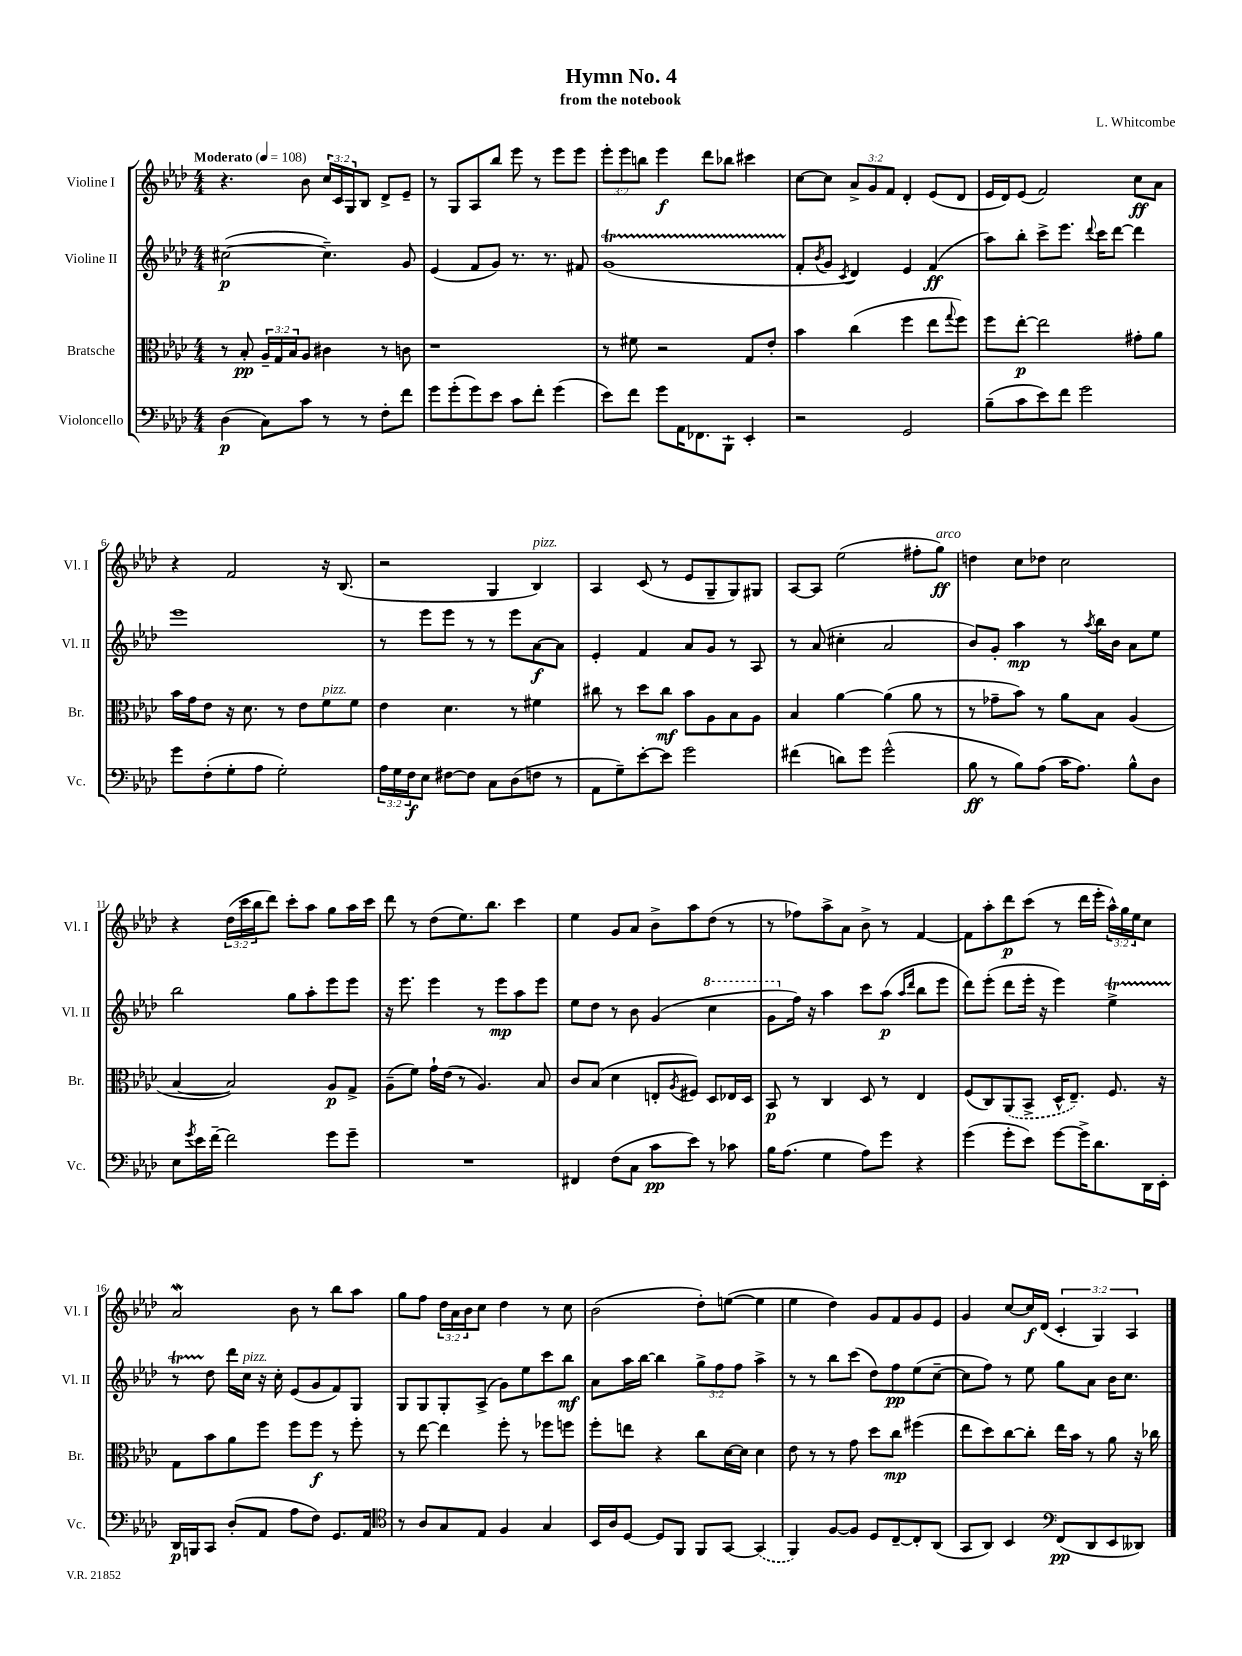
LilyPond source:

\header { title = "Hymn No. 4" composer = "L. Whitcombe" subtitle = "from the notebook" }
<<
\new StaffGroup <<
\new Staff = "s0" \with { instrumentName = "Violine I" shortInstrumentName = "Vl. I" } {
    \clef treble \key aes \major \numericTimeSignature \time 4/4 \override Staff.TupletNumber.text = #tuplet-number::calc-fraction-text \tempo "Moderato" 4 = 108
    r4. bes'8 \tuplet 3/2 { c''16 c'16 g16 } bes8 des'8-> ees'8-- |
    r8 g8 aes8 bes''8 ees'''8 r8 ees'''8 ees'''8 |
    \tuplet 3/2 { ees'''8-. ees'''8 b''8 } ees'''4\f des'''8 bes''8 cis'''4 |
    c''8~ c''8 \tuplet 3/2 { aes'8-> g'8 f'8 } des'4-. ees'8( des'8 |
    ees'16 des'16) ees'8( f'2) c''8\ff aes'8 |
    r4 f'2 r16 bes8.( |
    r2 g4 bes4^\markup { \italic "pizz." }) |
    aes4 c'8( r8 ees'8 g8-- g8) gis8 |
    aes8~ aes8 ees''2( fis''8-. g''8\ff^\markup { \italic "arco" }) |
    d''4 c''8 des''8 c''2 |
    r4 \tuplet 3/2 { des''16( c'''16 bes''16 } des'''8) c'''8-. aes''8 g''8 aes''16 c'''16 |
    des'''8 r8 des''8( ees''8.) bes''8. c'''4 |
    ees''4 g'8 aes'8 bes'8-> aes''8 des''8( r8 |
    r8 fes''8) aes''8-> aes'8 bes'8-> r8 f'4~ |
    f'8 aes''8-. des'''8\p c'''8( r8 des'''16 ees'''16-. \tuplet 3/2 { aes''16-^) g''16 ees''16 } c''8 |
    aes'2\mordent bes'8 r8 bes''8 aes''8 |
    g''8 f''8 \tuplet 3/2 { des''16 aes'16 bes'16 } c''8 des''4 r8 c''8 |
    bes'2( des''8-.) e''8~( e''4 |
    ees''4 des''4) g'8 f'8 g'8 ees'8 |
    g'4 c''8~ c''16\f des'16( \tuplet 3/2 { c'4-. g4) aes4 } \bar "|." |
}
\new Staff = "s1" \with { instrumentName = "Violine II" shortInstrumentName = "Vl. II" } {
    \clef treble \key aes \major \numericTimeSignature \time 4/4 \override Staff.TupletNumber.text = #tuplet-number::calc-fraction-text
    cis''2~\p( cis''4.--) g'8 |
    ees'4( f'8 g'8) r8. r8. fis'8 |
    g'1\startTrillSpan( |
    f'8-.\stopTrillSpan \acciaccatura { bes'8 } g'8 \acciaccatura { c'8 } des'4) ees'4 f'4\ff( |
    aes''8) bes''8-. c'''8-> ees'''8. \appoggiatura { des'''8 } c'''16 des'''8~ des'''4 |
    ees'''1 |
    r8 ees'''8 ees'''8 r8 r8 ees'''8 aes'8~\f aes'8 |
    ees'4-. f'4 aes'8 g'8 r8 aes8 |
    r8 aes'8( cis''4-. aes'2 |
    bes'8) g'8-. aes''4\mp r8 \acciaccatura { aes''8 } bes''16 bes'16 aes'8 ees''8 |
    bes''2 g''8 aes''8-. ees'''8 ees'''8 |
    r16 ees'''8. ees'''4 r8 ees'''8\mp aes''8 ees'''8 |
    ees''8 des''8 r8 bes'8 g'4( \ottava #1 c'''4 |
    g''8 \ottava #0 f''16) r16 aes''4 c'''8 aes''8\p( \grace { aes''16 des'''16 } bes''8 ees'''8 |
    des'''8) ees'''8-.( des'''8 ees'''16-. r16 ees'''4) ees''4->\startTrillSpan |
    r8 des''8\stopTrillSpan des'''16 c''16^\markup { \italic "pizz." } r16 c''16-. ees'8( g'8 f'8) g8 |
    g8 g8 g8-. aes8->( g'8) ees''8 c'''8 bes''8\mf |
    aes'8 aes''16 bes''16~ bes''4 \tuplet 3/2 { g''8-> f''8 f''8 } aes''4-> |
    r8 r8 bes''8 c'''8( des''8) f''8\pp ees''8( c''8~-- |
    c''8 f''8) r8 ees''8 g''8 aes'8 bes'16 c''8. \bar "|." |
}
\new Staff = "s2" \with { instrumentName = "Bratsche" shortInstrumentName = "Br." } {
    \clef alto \key aes \major \numericTimeSignature \time 4/4 \override Staff.TupletNumber.text = #tuplet-number::calc-fraction-text
    r8 bes8-.\pp \tuplet 3/2 { aes16-- g16 bes16 } aes8 cis'4 r8 c'8 |
    r1 |
    r8 fis'8 r2 g8 ees'8-. |
    bes'4 c''4( f''4 ees''8 \appoggiatura { g''8 } f''8) |
    f''8 ees''8~-.\p ees''2 gis'8-. aes'8 |
    bes'16 g'16 ees'8 r16 des'8. r8 ees'8 f'8^\markup { \italic "pizz." } f'8 |
    ees'4 des'4. r8 fis'4 |
    cis''8 r8 des''8 cis''8\mf bes'8 aes8 bes8 aes8 |
    bes4 aes'4~ aes'4( aes'8 r8 |
    r8 ges'8-- bes'8) r8 aes'8 bes8 aes4( |
    bes4~ bes2) aes8\p g8-> |
    aes8--( f'8) g'16-! ees'16( r8 aes4.) bes8 |
    c'8 bes8( des'4 e8-. \acciaccatura { aes8 } fis8) des8 ees16 des16 |
    bes,8\p r8 c4 des8 r8 ees4 |
    f8( c8) \once \slurDashed aes,8( bes,8-> des16-^ ees8.--) f8. r16 |
    g8 bes'8 aes'8 f''8 f''8 f''8\f r8 f''8-. |
    r8 ees''8~ ees''4 f''8-. r8 fes''8 f''8 |
    f''8-. e''8 r4 c''8 des'16~ des'16 des'4 |
    ees'8 r8 r8 g'8 des''8 c''8\mp fis''4( |
    ees''8 des''8) c''8~ c''8-. ees''16 bes'16 r8 aes'8 r16 ces''16 \bar "|." |
}
\new Staff = "s3" \with { instrumentName = "Violoncello" shortInstrumentName = "Vc." } {
    \clef bass \key aes \major \numericTimeSignature \time 4/4 \override Staff.TupletNumber.text = #tuplet-number::calc-fraction-text
    des4\p( c8) c'8 r8 r8 f8-. f'8 |
    g'8 g'8-.( g'8) ees'8 c'8 f'8-. g'4( |
    ees'8) f'8 g'8 aes,16 fes,8. bes,,8-! ees,4-. |
    r2 g,2 |
    bes8--( c'8 ees'8) f'8 g'2 |
    g'8 f8-.( g8-. aes8 g2-.) |
    \tuplet 3/2 { aes16 g16 f16\f } ees8 fis8~ fis8 c8 des8( f8 r8 |
    aes,8 g8--) ees'8~-. ees'8 g'2 |
    fis'4( d'8) g'8 g'2-^( |
    bes8\ff r8 bes8) aes8( c'16 aes8.) bes8-^ des8 |
    ees8 \acciaccatura { g'8 } ees'16 f'16~-- f'2 g'8 g'8-- |
    R1 |
    fis,4 f8( c8 c'8\pp ees'8) r8 ces'8 |
    bes16 aes8.( g4 aes8) g'8 r4 |
    g'4( g'8-. ees'8) g'8~ g'16-> des'8. des,16 ees,16-. |
    des,16\p b,,16 c,8 des8-.( aes,8 aes8 f8) g,8. aes,16 |
    \clef tenor r8 aes8 g8 ees8 f4 g4 |
    bes,16 aes16 des8~ des8 f,8 f,8 g,8~ \once \slurDashed g,4( |
    f,4) f8~ f8 des8 c8~-- c8-. aes,8( |
    g,8 aes,8) bes,4 \clef bass f,8\pp( des,8 ees,8 deses,8) \bar "|." |
}
>>
>>
